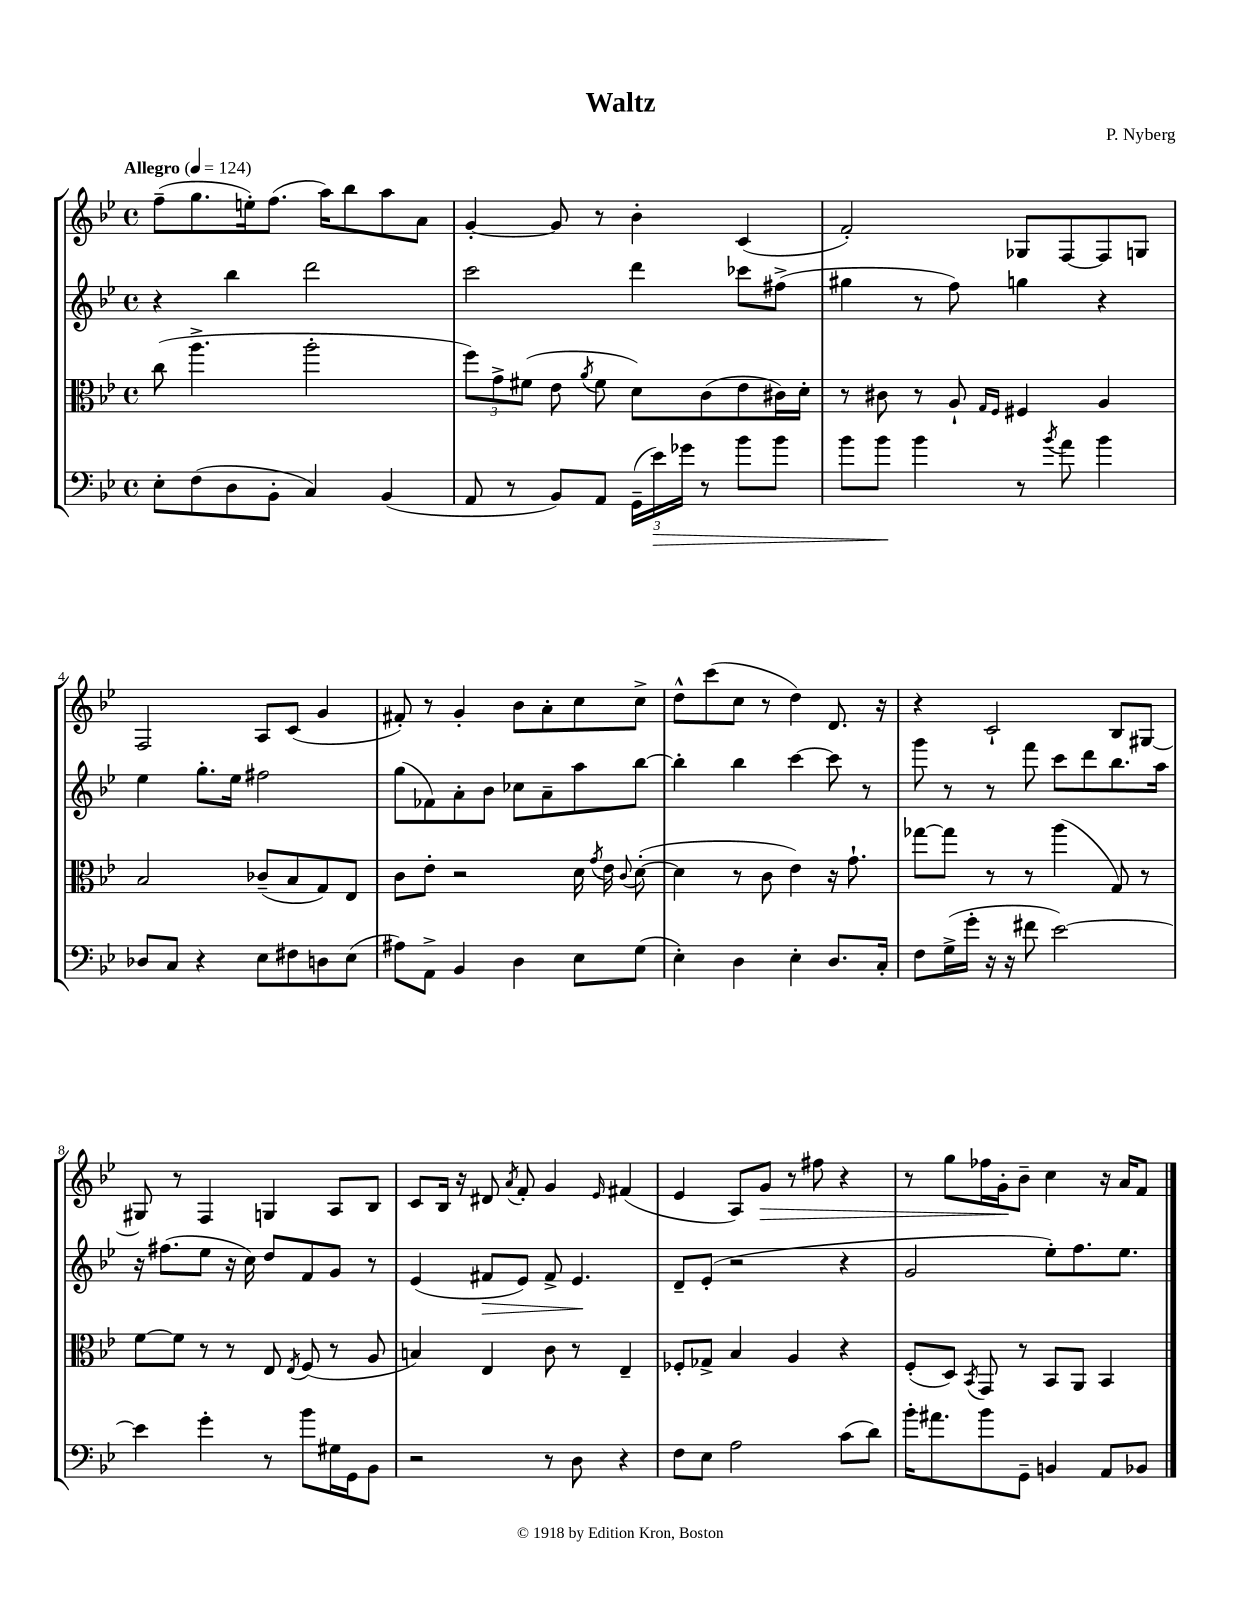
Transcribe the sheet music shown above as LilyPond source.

\header { title = "Waltz" composer = "P. Nyberg" }
<<
\new StaffGroup <<
\new Staff = "s0" {
    \clef treble \key bes \major \defaultTimeSignature \time 4/4 \tempo "Allegro" 4 = 124
    \autoBeamOff f''8[--( g''8. e''16-.) f''8.]( a''16[) bes''8 a''8 a'8] |
    g'4~-. g'8 r8 bes'4-. c'4( |
    f'2-.) ges8[ f8~ f8 g8] |
    f2 a8[ c'8]( g'4 |
    fis'8-.) r8 g'4-. bes'8[ a'8-. c''8 c''8]-> |
    d''8[-^ c'''8( c''8] r8 d''4) d'8. r16 |
    r4 c'2-! bes8[ gis8]~ |
    gis8 r8 f4 g4 a8[ bes8] |
    c'8[ bes16] r16 dis'8 \acciaccatura { a'8 } f'8-. g'4 \grace { ees'16 } fis'4( |
    ees'4 a8[) g'8]\> r8 fis''8 r4 |
    r8 g''8[ fes''16 g'16-.\! bes'8]-- c''4 r16 a'16[ f'8] \bar "|." |
}
\new Staff = "s1" {
    \clef treble \key bes \major \defaultTimeSignature \time 4/4
    \autoBeamOff r4 bes''4 d'''2 |
    c'''2 d'''4 ces'''8[ fis''8]->( |
    gis''4 r8 f''8) g''4 r4 |
    ees''4 g''8.[-. ees''16] fis''2 |
    g''8[( fes'8) a'8-. bes'8] ces''8[ a'8-- a''8 bes''8]~ |
    bes''4-. bes''4 c'''4~ c'''8 r8 |
    g'''8 r8 r8 f'''8 c'''8[ d'''8 bes''8. a''16] |
    r16 fis''8.[( ees''8] r16 c''16) d''8[ f'8 g'8] r8 |
    ees'4( fis'8[\> ees'8]) fis'8-> ees'4.\! |
    d'8[-- ees'8]-.( r2 r4 |
    g'2 ees''8[-.) f''8. ees''8.] \bar "|." |
}
\new Staff = "s2" {
    \clef alto \key bes \major \defaultTimeSignature \time 4/4
    \autoBeamOff c''8( a''4.-> a''2-. |
    \tuplet 3/2 { f''8[) g'8-> fis'8]( } ees'8 \acciaccatura { a'8 } fis'8 d'8[) c'8( ees'8 cis'16) d'16]-. |
    r8 cis'8 r8 a8-! \grace { g16[ f16] } fis4 a4 |
    bes2 ces'8[--( bes8 g8) ees8] |
    c'8[ ees'8]-. r2 d'16 \acciaccatura { g'8 } ees'16 \appoggiatura { c'8 } d'8~-.( |
    d'4 r8 c'8 ees'4) r16 g'8.-! |
    ges''8[~ ges''8] r8 r8 a''4( g8) r8 |
    f'8[~ f'8] r8 r8 ees8 \acciaccatura { ees8 } f8( r8 a8 |
    b4) ees4 c'8 r8 ees4-- |
    fes8[-. ges8]-> bes4 a4 r4 |
    f8[-.( d8]) \acciaccatura { bes,8 } g,8 r8 bes,8[ a,8] bes,4 \bar "|." |
}
\new Staff = "s3" {
    \clef bass \key bes \major \defaultTimeSignature \time 4/4
    \autoBeamOff ees8[-. f8( d8 bes,8]-. c4) bes,4( |
    a,8 r8 bes,8[) a,8] \tuplet 3/2 { g,16[--( ees'16\>) ges'16] } r8 bes'8[ bes'8] |
    bes'8[ bes'8]\! bes'4 r8 \acciaccatura { bes'8 } a'8 bes'4 |
    des8[ c8] r4 ees8[ fis8 d8 ees8]( |
    ais8[) a,8]-> bes,4 d4 ees8[ g8]( |
    ees4-.) d4 ees4-. d8.[ c16]-. |
    f8[ g16->( g'16]-. r16 r16 fis'8 ees'2~) |
    ees'4 g'4-. r8 bes'8[ gis16 g,16 bes,8] |
    r2 r8 d8 r4 |
    f8[ ees8] a2 c'8[( d'8]) |
    bes'16[-. ais'8. bes'8 g,8]-- b,4 a,8[ bes,8] \bar "|." |
}
>>
>>
